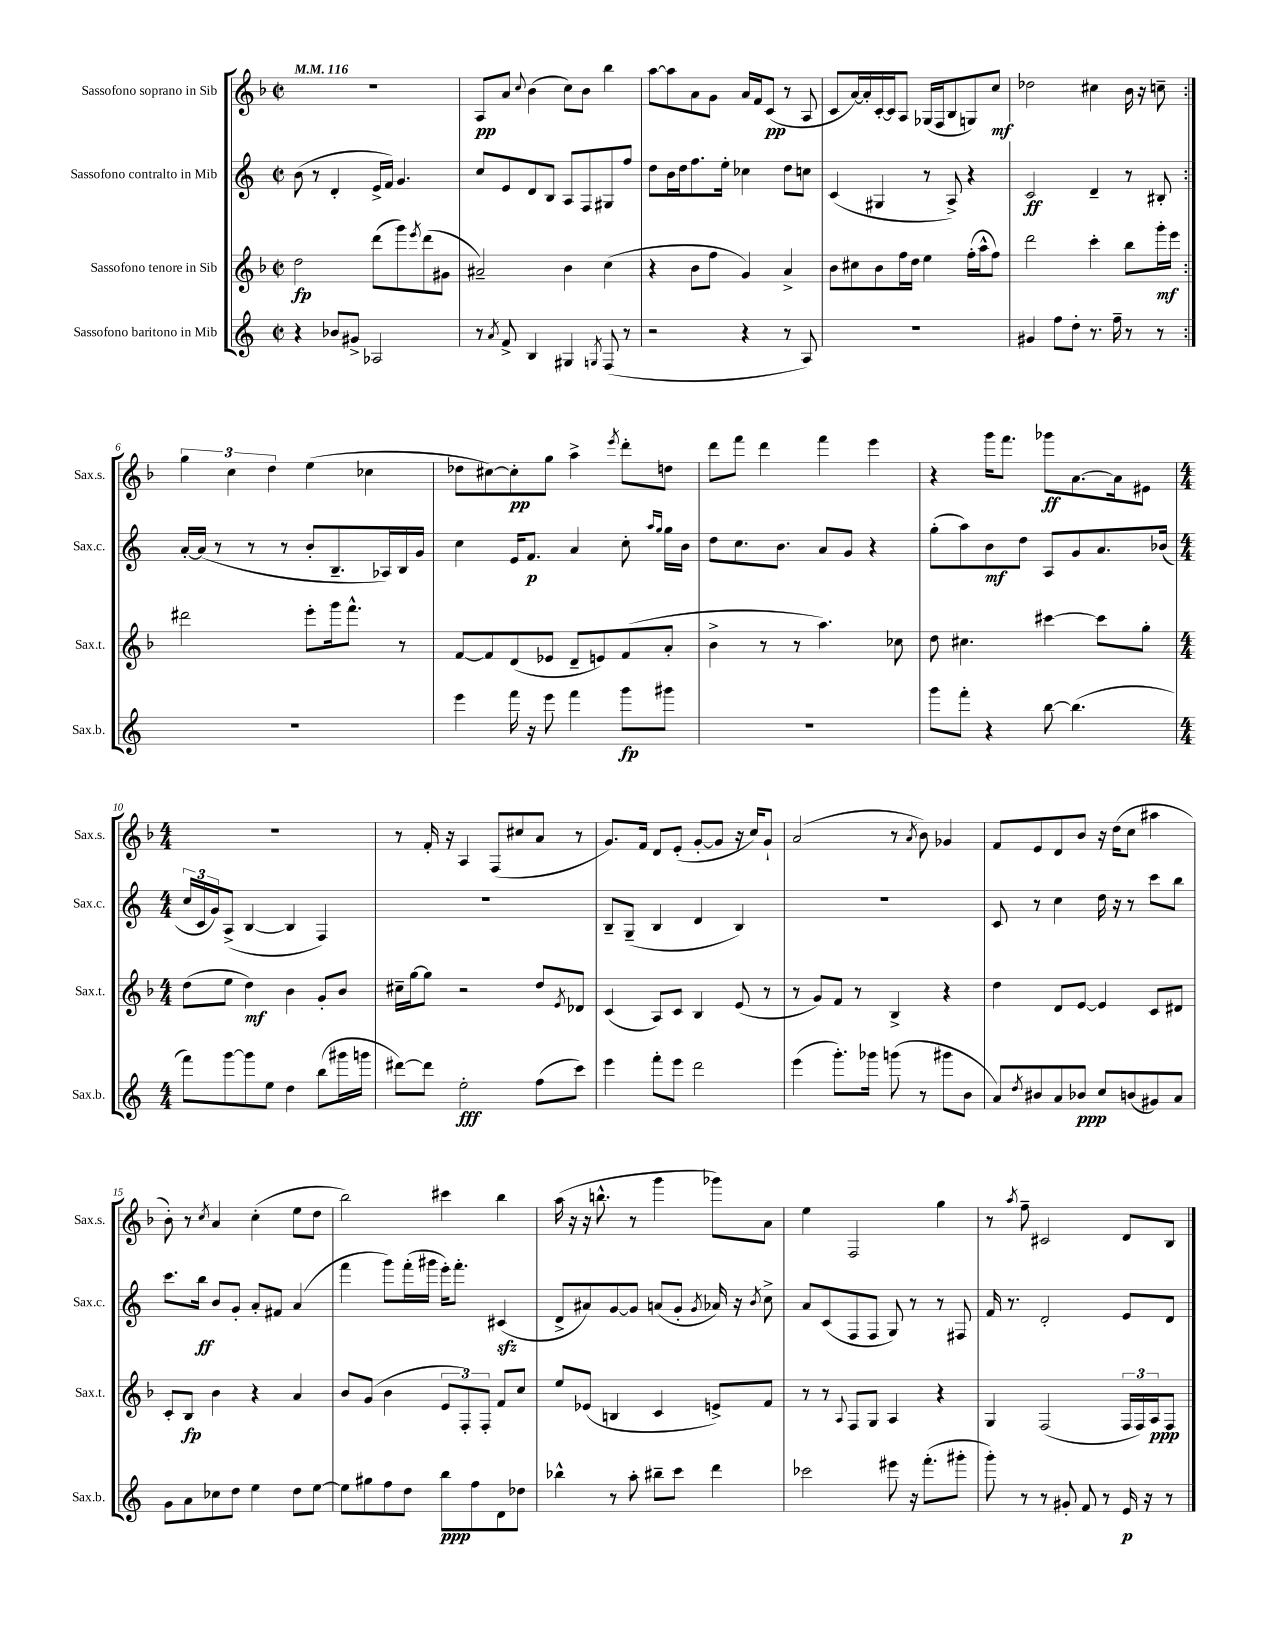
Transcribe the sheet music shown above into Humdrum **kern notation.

**kern	**dynam	**kern	**dynam	**kern	**dynam	**kern	**dynam
*part4	*part4	*part3	*part3	*part2	*part2	*part1	*part1
*staff4	*staff4	*staff3	*staff3	*staff2	*staff2	*staff1	*staff1
*I"Sassofono baritono in Mib	*	*I"Sassofono tenore in Sib	*	*I"Sassofono contralto in Mib	*	*I"Sassofono soprano in Sib	*
*I'Sax.b.	*	*I'Sax.t.	*	*I'Sax.c.	*	*I'Sax.s.	*
*clefG2	*	*clefG2	*	*clefG2	*	*clefG2	*
*k[]	*	*k[b-]	*	*k[]	*	*k[b-]	*
*M2/2	*	*M2/2	*	*M2/2	*	*M2/2	*
*met(c|)	*	*met(c|)	*	*met(c|)	*	*met(c|)	*
*MM116	*	*MM116	*	*MM116	*	*MM116	*
=1	=1	=1	=1	=1	=1	=1	=1
4r	.	2dd\	fp	(8b\	.	1r	.
.	.	.	.	8r	.	.	.
8b-X/L	.	.	.	4d'/	.	.	.
8g#X^/J	.	.	.	.	.	.	.
2A-X/	.	(8ddd\L	.	16e^/LL	.	.	.
.	.	.	.	16f/JJ)	.	.	.
.	.	8ggg\)	.	4.g/	.	.	.
.	.	8qeee/	.	.	.	.	.
.	.	(8ddd\	.	.	.	.	.
.	.	8g#X\J	.	.	.	.	.
=2	=2	=2	=2	=2	=2	=2	=2
8r	.	2a#X~/)	.	8cc/L	.	8A/L	pp
8qa/	.	.	.	.	.	.	.
8f^/	.	.	.	8e/	.	8a/J	.
.	.	.	.	.	.	8qqcc/	.
4B/	.	.	.	8d/	.	(4b-\	.
.	.	.	.	8B/J	.	.	.
4G#X/	.	4b-\	.	8A/L	.	8cc\L)	.
.	.	.	.	8F/	.	8b-\J	.
8qGn/	.	.	.	.	.	.	.
(8F/	.	(4cc\	.	8G#X/	.	4bb-\	.
8r	.	.	.	8ff/J	.	.	.
=3	=3	=3	=3	=3	=3	=3	=3
2r	.	4r	.	8dd\L	.	[8aa\L	.
.	.	.	.	16b\L	.	8aa\]	.
.	.	.	.	16dd\J	.	.	.
.	.	8b-\L	.	8.ff\	.	8a\	.
.	.	8ff\J	.	.	.	8g\J	.
.	.	.	.	16ee'\Jk	.	.	.
4r	.	4g/)	.	4cc-X\	.	16a/LL	.
.	.	.	.	.	.	16f/J	.
.	.	.	.	.	.	(8c/J	pp
8r	.	4a^/	.	8dd\L	.	8r	.
8A/)	.	.	.	8ccn\J	.	8A/	.
=4	=4	=4	=4	=4	=4	=4	=4
1r	.	8b-\L	.	(4c/	.	8c/L	.
.	.	8cc#X\	.	.	.	[16a/L)	.
.	.	.	.	.	.	16a'/]	.
.	.	8b-\	.	4G#X/	.	[16c'/	.
.	.	.	.	.	.	16c/J]	.
.	.	16ff\L	.	.	.	8A/J	.
.	.	16dd\JJ	.	.	.	.	.
.	.	4ee\	.	8r	.	(16G-X/LL	.
.	.	.	.	.	.	16F/J	.
.	.	.	.	8A^/)	.	8B-/	.
.	.	(16ff'\LL	.	4r	.	8Gn/)	.
.	.	16aa^^\J	.	.	.	.	.
.	.	8ff\J)	.	.	.	8cc/J	mf
=5	=5	=5	=5	=5	=5	=5	=5
4g#X/	.	2ddd\	.	2c/	ff	2dd-X\	.
8ff\L	.	.	.	.	.	.	.
8dd'\J	.	.	.	.	.	.	.
8.r	.	4ccc'\	.	4d~/	.	4cc#X\	.
16ff~\	.	.	.	.	.	.	.
8r	.	8bb-\L	.	8r	.	16b-\	.
.	.	.	.	.	.	16r	.
8r	.	16ggg'\L	mf	8B#X'/	.	8ccn~\	.
.	.	16eee\JJ	.	.	.	.	.
!!LO:LB:g=z
=6:|!	=6:|!	=6:|!	=6:|!	=6:|!	=6:|!	=6:|!	=6:|!
1r	.	2ddd#X\	.	[16a'/LL	.	6gg\	.
.	.	.	.	(16a/JJ]	.	.	.
.	.	.	.	8r	.	.	.
.	.	.	.	.	.	6cc\	.
.	.	.	.	8r	.	.	.
.	.	.	.	.	.	6dd\	.
.	.	.	.	8r	.	.	.
.	.	8eee'\L	.	8b'/L	.	(4ee\	.
.	.	16ggg\k	.	8.B~/	.	.	.
.	.	8.fff^^\J	.	.	.	.	.
.	.	.	.	.	.	4cc-X\	.
.	.	.	.	16A-X/L)	.	.	.
.	.	8r	.	16B/	.	.	.
.	.	.	.	16g/JJ	.	.	.
=7	=7	=7	=7	=7	=7	=7	=7
4eee\	.	[8f/L	.	4cc\	.	8dd-X\L	.
.	.	8f/]	.	.	.	[8cc#X\)	.
16fff\	.	(8d/	.	16e/KL	.	8cc#'\]	pp
16r	.	.	.	8.f/J	p	.	.
8eee\	.	8e-X/J	.	.	.	8gg\J	.
4fff\	.	8d~/L	.	4a/	.	4aa^\	.
.	.	8en/)	.	.	.	.	.
.	.	.	.	.	.	8qeee/	.
8ggg\L	fp	(8f/	.	8cc'\	.	8ddd'\L	.
.	.	.	.	16qqaa/LL	.	.	.
.	.	.	.	16qqgg/JJ	.	.	.
8ggg#X\J	.	8a'/J	.	16gg\LL	.	8ddn\J	.
.	.	.	.	16b\JJ	.	.	.
=8	=8	=8	=8	=8	=8	=8	=8
1r	.	4b-^\	.	8dd\L	.	8ddd\L	.
.	.	.	.	8.cc\	.	8fff\J	.
.	.	8r	.	.	.	4ddd\	.
.	.	.	.	8.b\J	.	.	.
.	.	8r	.	.	.	.	.
.	.	4.aa\)	.	8a/L	.	4fff\	.
.	.	.	.	8g/J	.	.	.
.	.	.	.	4r	.	4eee\	.
.	.	8cc-X\	.	.	.	.	.
=9	=9	=9	=9	=9	=9	=9	=9
8ggg\L	.	8dd\	.	(8gg'\L	.	4r	.
8fff'\J	.	4.cc#X\	.	8aa\)	.	.	.
4r	.	.	.	8b\	mf	16ggg\KL	.
.	.	.	.	.	.	8.fff\J	.
.	.	.	.	8dd\J	.	.	.
[8bb\	.	[4ccc#X\	.	8A/L	.	8ggg-X\L	ff
(4.bb\]	.	.	.	8g/	.	[8.a\	.
.	.	8ccc#\L]	.	8.a/	.	.	.
.	.	.	.	.	.	16a\k]	.
.	.	8gg'\J	.	.	.	8e#X\J	.
.	.	.	.	(16b-X/Jk	.	.	.
!!LO:LB:g=z
=10	=10	=10	=10	=10	=10	=10	=10
*M4/4	*	*M4/4	*	*M4/4	*	*M4/4	*
8fff\L)	.	(8dd\L	.	24cc/LL	.	1r	.
.	.	.	.	24c/	.	.	.
.	.	.	.	24g/J)	.	.	.
[8ggg\	.	8ee\J	.	(8A^/J	.	.	.
8ggg\]	.	4dd\)	mf	[4B/	.	.	.
8ee\J	.	.	.	.	.	.	.
4dd\	.	4b-\	.	4B/]	.	.	.
(8bb\L	.	8g'/L	.	4F/)	.	.	.
16ggg#X\L	.	8b-/J	.	.	.	.	.
16gggn\JJ	.	.	.	.	.	.	.
=11	=11	=11	=11	=11	=11	=11	=11
[8ddd#X\L)	.	16cc#X~\LL	.	1r	.	8r	.
.	.	[16gg\J	.	.	.	.	.
8ddd#\J]	.	8gg\J]	.	.	.	16f'/	.
.	.	.	.	.	.	16r	.
2ee'\	fff	2r	.	.	.	4A/	.
.	.	.	.	.	.	(8F/L	.
.	.	.	.	.	.	8cc#X/	.
(8ff\L	.	8dd/L	.	.	.	8a/J	.
.	.	8qe/	.	.	.	.	.
8ccc\J)	.	8d-X/J	.	.	.	8r	.
=12	=12	=12	=12	=12	=12	=12	=12
4eee\	.	(4c/	.	8B~/L	.	8.g/L)	.
.	.	.	.	(8G~/J	.	.	.
.	.	.	.	.	.	16f/Jk	.
8fff'\L	.	8A/L)	.	4B/	.	8d/L	.
8eee\J	.	8c/J	.	.	.	(8e'/J	.
2ddd\	.	4B-/	.	4d/	.	[8g'/L	.
.	.	.	.	.	.	8g/J]	.
.	.	(8e/	.	4B/)	.	16r	.
.	.	.	.	.	.	16cc/KL)	.
.	.	8r	.	.	.	8g`/J	.
=13	=13	=13	=13	=13	=13	=13	=13
(4eee\	.	8r	.	1r	.	(2a/	.
.	.	8g/L)	.	.	.	.	.
8.ggg'\L)	.	8f/J	.	.	.	.	.
.	.	8r	.	.	.	.	.
16ggg-X\Jk	.	.	.	.	.	.	.
(8gggn\	.	4B-^/	.	.	.	8r	.
.	.	.	.	.	.	8qa/	.
8r	.	.	.	.	.	8b-\)	.
8ggg#X\L	.	4r	.	.	.	4g-X/	.
8b\J	.	.	.	.	.	.	.
=14	=14	=14	=14	=14	=14	=14	=14
8a/L)	.	4dd\	.	8c/	.	8f/L	.
8qdd/	.	.	.	.	.	.	.
8b#X/	.	.	.	8r	.	8e/	.
8a/	.	8d/L	.	4cc\	.	8d/	.
8b-X/J	ppp	[8e/J	.	.	.	8b-/J	.
8cc/L	.	4e/]	.	16dd\	.	16r	.
.	.	.	.	16r	.	(16dd\KL	.
(8bn/	.	.	.	8r	.	8cc\J	.
8g#X/)	.	8c/L	.	8ccc\L	.	4aa#X\	.
8a/J	.	8d#X/J	.	8bb\J	.	.	.
!!LO:LB:g=z
=15	=15	=15	=15	=15	=15	=15	=15
8g\L	.	8c'/L	.	8.ccc\L	.	8b-'\)	.
8a\	.	8B-/J	fp	.	.	8r	.
.	.	.	.	16bb\Jk	ff	.	.
.	.	.	.	.	.	8qcc/	.
8cc-X\	.	4b-\	.	8b/L	.	4a/	.
8dd\J	.	.	.	8g'/J	.	.	.
4ee\	.	4r	.	8a'/L	.	(4cc'\	.
.	.	.	.	8f#X/J	.	.	.
8dd\L	.	4a/	.	(4a/	.	8ee\L	.
[8ee\J	.	.	.	.	.	8dd\J	.
=16	=16	=16	=16	=16	=16	=16	=16
8ee\L]	.	8b-/L	.	4fff\	.	2bb-\)	.
8gg#X\	.	(8g/J	.	.	.	.	.
8ff\	.	4b-\	.	8ggg\L)	.	.	.
8dd\J	.	.	.	(16fff'\L	.	.	.
.	.	.	.	16ggg#X\JJ	.	.	.
8bb\L	ppp	12e/L	.	16eee'\KL)	.	4ccc#X\	.
.	.	.	.	8.fff'\J	.	.	.
.	.	12F'/)	.	.	.	.	.
8ff\	.	.	.	.	.	.	.
.	.	12F'/J	.	.	.	.	.
8d\	.	8f/L	.	(4c#Xzz/	.	4bb-\	.
8dd-X\J	.	8cc/J	.	.	.	.	.
=17	=17	=17	=17	=17	=17	=17	=17
4bb-X^^\	.	8ee/L	.	8d^/L	.	(16aa\	.
.	.	.	.	.	.	16r	.
.	.	(8e-X/J	.	8a#X/)	.	16r	.
.	.	.	.	.	.	8.bbn^^\	.
8r	.	4Bn/	.	[8g/	.	.	.
8aa'\	.	.	.	8g/J]	.	8r	.
8bb#X~\L	.	4c/	.	(8an/L	.	4ggg\	.
8ccc\J	.	.	.	8g'/J	.	.	.
.	.	.	.	8qg/	.	.	.
4ddd\	.	8en^/L)	.	16a-X/)	.	8ggg-X\L)	.
.	.	.	.	16r	.	.	.
.	.	.	.	8qb/	.	.	.
.	.	8f/J	.	8cc^\	.	8a\J	.
=18	=18	=18	=18	=18	=18	=18	=18
2ccc-X\	.	8r	.	8a/L	.	4ee\	.
.	.	8r	.	(8c/	.	.	.
.	.	8qqA/	.	.	.	.	.
.	.	8F/L	.	8F/	.	2F/	.
.	.	8G/J	.	8F/J	.	.	.
8eee#X\	.	4A/	.	8G/)	.	.	.
16r	.	.	.	8r	.	.	.
(8.fff'\L	.	.	.	.	.	.	.
.	.	4r	.	8r	.	4gg\	.
8ggg#X'\J	.	.	.	8F#X/	.	.	.
=19	=19	=19	=19	=19	=19	=19	=19
8ggg'\)	.	4G/	.	16f/	.	8r	.
.	.	.	.	8.r	.	.	.
.	.	.	.	.	.	8qaa/	.
8r	.	.	.	.	.	8ff~\	.
8r	.	(2F/	.	2d'/	.	2c#X/	.
8g#X'/	.	.	.	.	.	.	.
8f/	.	.	.	.	.	.	.
8r	.	.	.	.	.	.	.
16e/	p	24F/LL	.	8e/L	.	8d/L	.
.	.	24F/)	.	.	.	.	.
16r	.	.	.	.	.	.	.
.	.	24A/J	ppp	.	.	.	.
8r	.	8F/J	.	8d/J	.	8B-/J	.
==	==	==	==	==	==	==	==
*-	*-	*-	*-	*-	*-	*-	*-
